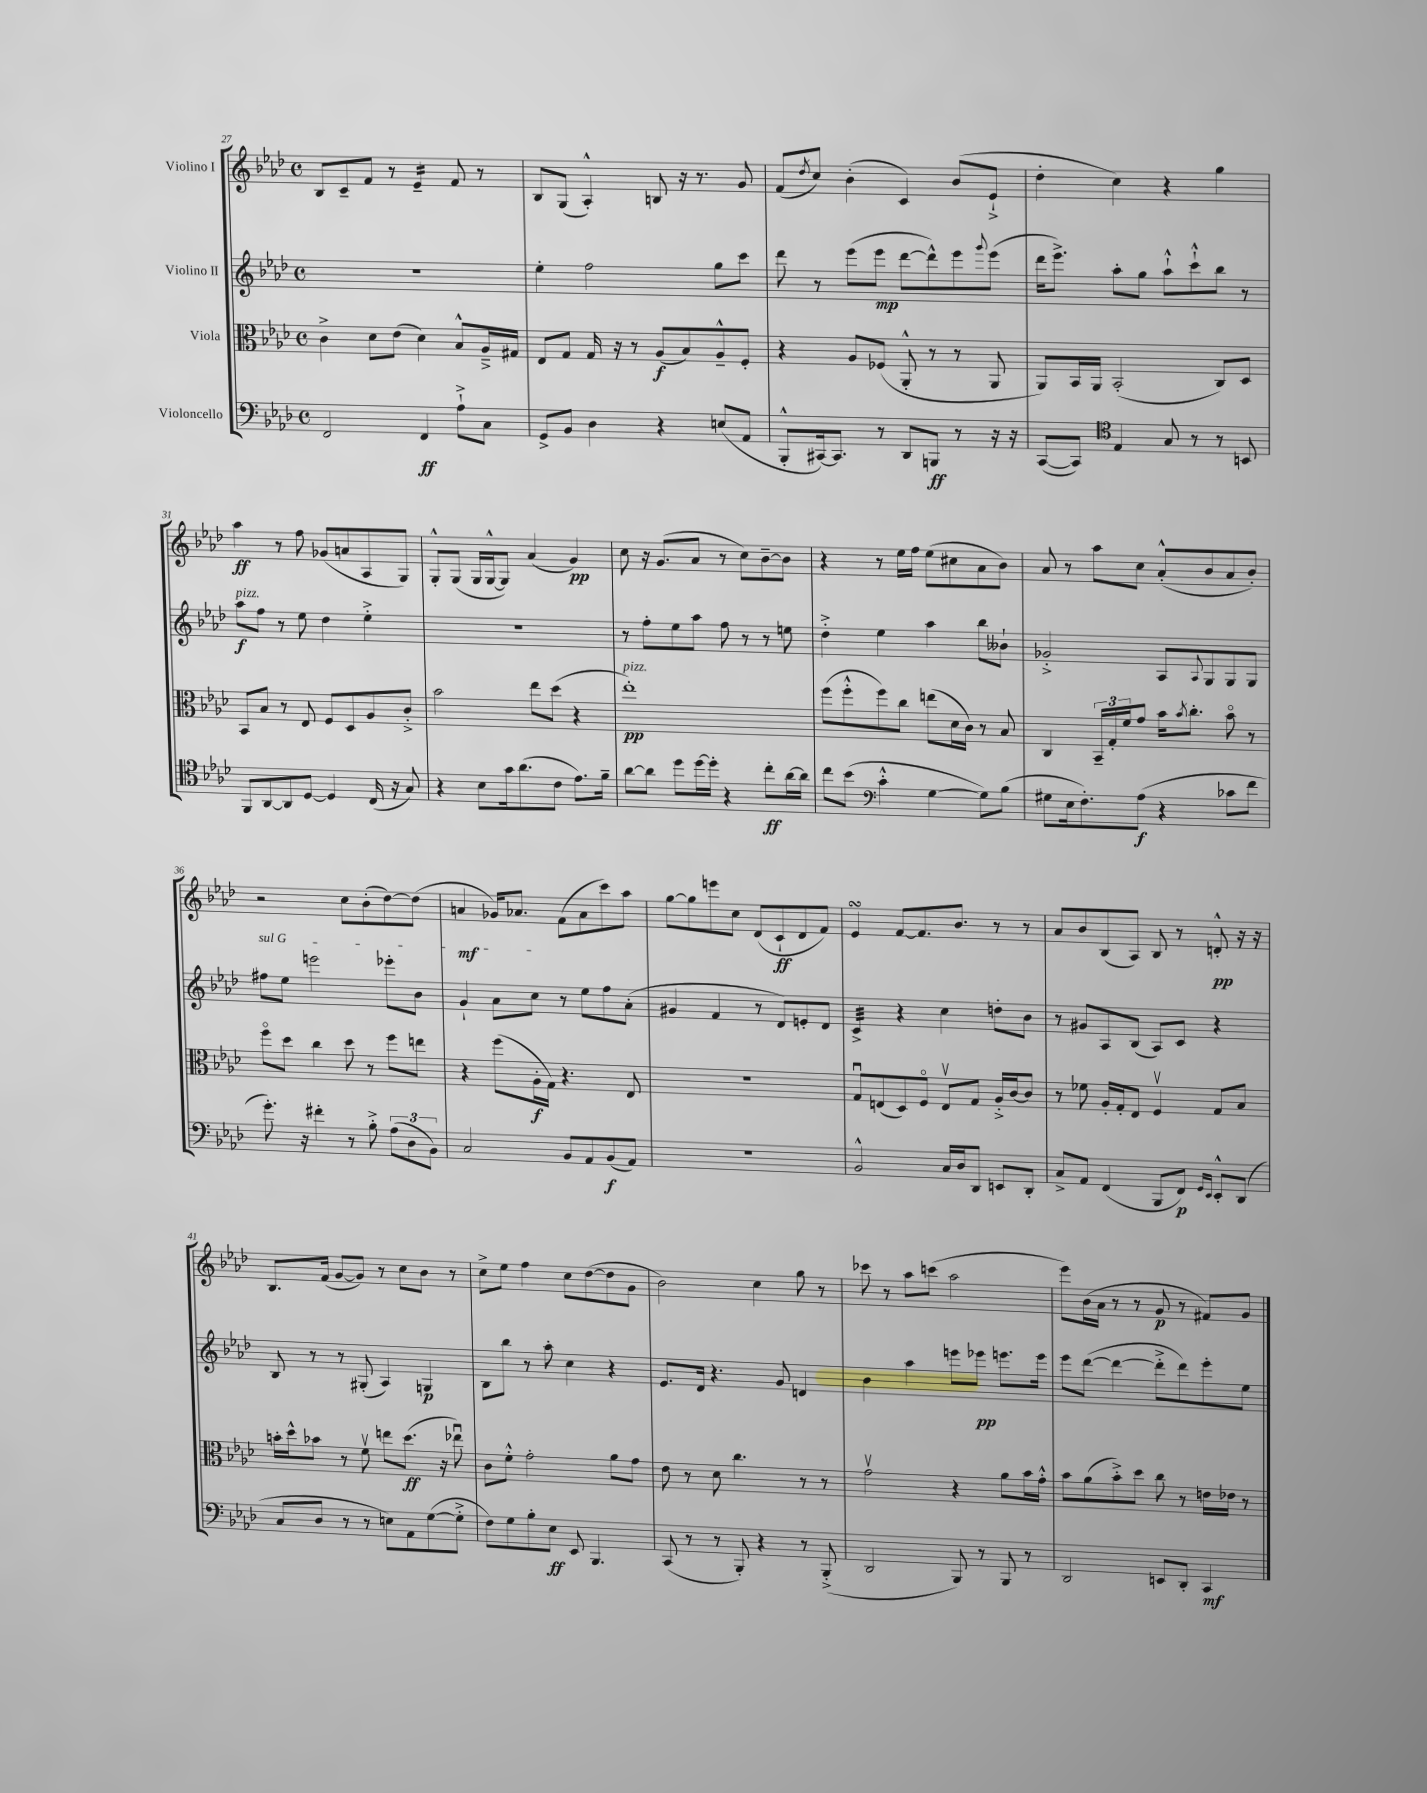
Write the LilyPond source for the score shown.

<<
\new StaffGroup <<
\new Staff = "s0" \with { instrumentName = "Violino I" } {
    \clef treble \key aes \major \defaultTimeSignature \time 4/4
    bes8 c'8-- f'8 r8 ees'4:16-- f'8 r8 |
    bes8 g8( aes4-.-^) b8 r16 r8. g'8 |
    f'8( \acciaccatura { des''8 } c''8) bes'4-.( c'4) bes'8( ees'8-!-> |
    des''4-. c''4) r4 g''4 |
    aes''4\ff r8 f''8 ges'8( a'8 aes8 g8) |
    g8-.-^ g8( g16 g16~-^ g8) aes'4( g'4\pp) |
    c''8 r16 g'8.( aes'8 r8 c''8) bes'8~-- bes'8 |
    r4 r8 ees''16 f''16 ees''8( cis''8 aes'8 bes'8) |
    aes'8 r8 aes''8 c''8 aes'8-.-^( bes'8 aes'8 bes'8-.) |
    r2 c''8 bes'8-.( des''8~) des''8( |
    a'4\mf ges'16) aes'8. f'8( aes'8 c'''8) aes''8 |
    g''8~ g''8 e'''8 c''8 des'8( c'8-!\ff des'8 f'8) |
    ees'4\turn f'8~ f'8. bes'8. r8 r8 |
    aes'8 bes'8 bes8( aes8) bes8 r8 d'8-.-^\pp r16 r16 |
    bes8. f'16( g'8~ g'8) r8 c''8 bes'8 r8 |
    c''8-> ees''8 f''4 c''8 des''8~( des''8 g'8 |
    bes'2) c''4 g''8 r8 |
    ces'''8 r8 aes''8 c'''8( aes''2 |
    ees'''8) bes'16( aes'16 r8 r8 g'8\p r8 fis'8) g'8 \bar "|." |
}
\new Staff = "s1" \with { instrumentName = "Violino II" } {
    \clef treble \key aes \major \defaultTimeSignature \time 4/4
    r1 |
    ees''4-. f''2 g''8 c'''8 |
    des'''8 r8 ees'''8( ees'''8\mp des'''8~ des'''8-^) ees'''8 \appoggiatura { g'''8 } ees'''8( |
    des'''16 ees'''8.->) aes''8-. g''8 aes''8-!-^ c'''8-!-^ bes''8 r8 |
    aes''8\f^\markup { \italic "pizz." } f''8 r8 ees''8 des''4 ees''4-.-> |
    R1 |
    r8 f''8-. ees''8 aes''8 f''8 r8 r8 e''8 |
    des''4-.-> ees''4 aes''4 bes''8 beses'8-! |
    ges'2-.-> aes8 \appoggiatura { aes8 } g8 g8 g8 |
    \once \override TextSpanner.bound-details.left.text = \markup { \italic "sul G" } fis''8\startTextSpan ees''8 e'''2 ees'''8-. bes'8 |
    g'4-! aes'8 c''8\stopTextSpan r8 ees''8 f''8 aes'8-.( |
    gis'4 f'4 r8 des'8) e'8-. des'8 |
    c'4:32-> r4 c''4 d''8-. bes'8 |
    r8 gis'8 aes8 bes8( aes8) c'8 r4 |
    bes8 r8 r8 gis8-.( aes4) g4\p |
    bes8 bes''8 r8 aes''8-. c''4 r4 |
    ees'8. des'16 r4. g'8 d'4 |
    bes'4 aes''4 e'''8 ees'''8\pp e'''8. e'''16 |
    ees'''8 des'''8~( des'''4~ des'''8-.-> des'''8) ees'''8-. ees''8 \bar "|." |
}
\new Staff = "s2" \with { instrumentName = "Viola" } {
    \clef alto \key aes \major \defaultTimeSignature \time 4/4
    c'4-> des'8 ees'8( des'4) bes8-^ aes16---> gis16 |
    ees8 g8 g16 r16 r8 aes8\f( bes8) aes8---^ f8-. |
    r4 aes8 fes8( aes,8-.-^ r8 r8 aes,8 |
    aes,8) bes,16 aes,16 bes,2-.( c8) des8 |
    bes,8 bes8 r8 ees8 f8 des8 aes8 c'8-.-> |
    bes'2 ees''8 des''8( r4 |
    ees''1-.\pp^\markup { \italic "pizz." }) |
    f''8( f''8-.-^ f''8) c''8 e''8( des'16 c'16) r8 bes8 |
    c4 \tuplet 3/2 { bes,16-- g16-. f'16 } g'8 bes'16 \acciaccatura { bes'8 } c''8.-. bes'8\flageolet r8 |
    f''8\flageolet des''8 c''4 des''8 r8 f''8 e''8 |
    r4 f''8( aes16-.\f g16) r4. ees8 |
    R1 |
    g8\downbow e8( des8) f8\flageolet e8\upbow g8 aes16-.-> c'16~ c'8 |
    r8 fes'8 aes16-. g16-. ees8 f4\upbow g8 bes8 |
    b'16-. des''16-^ bes'8 r8 f'8\upbow e''8 des''8.\ff( r16 ees''8\downbow) |
    c'8 f'8-.-^ g'2-. aes'8 g'8 |
    ees'8 r8 des'8 c''4. r8 r8 |
    g'2\upbow r4 aes'8 bes'16 g'16-.-^ |
    bes'8 aes'8( bes'8-.->) des''8 c''8 r8 e'16 ees'16 r8 \bar "|." |
}
\new Staff = "s3" \with { instrumentName = "Violoncello" } {
    \clef bass \key aes \major \defaultTimeSignature \time 4/4
    f,2 f,4\ff aes8-!-> c8 |
    g,8-> bes,8 des4 r4 e8( aes,8 |
    bes,,8-.-^ cis,16~) cis,8. r8 des,8 b,,8\ff r8 r16 r16 |
    c,8~( c,8) \clef tenor ees4 g8 r8 r8 b,8 |
    f,8 aes,8~ aes,8 des8~ des4 c16( r16 g8) |
    r4 bes8 g'16 aes'8.( c'8 ees'8.) f'16-- |
    aes'8~ aes'8 des''8 des''16~ des''16-. r4 c''8-.\ff aes'16~ aes'16 |
    c''8 bes'8( \clef bass c'4-.-^ g4~ g8) bes8( |
    gis8 ees16 f8.-.) aes8\f( r4 ces'8 f'8 |
    g'8.-.) r16 fis'4-. r8 bes8-.-> \tuplet 3/2 { aes8( des8 bes,8) } |
    c2 bes,8 aes,8 bes,8\f( aes,8) |
    R1 |
    bes,2-^ c16 des16 des,8 e,8 des,8-. |
    c8-> aes,8 f,4( bes,,8 f,8\p) \grace { g,16 ees,16 } ees,8-.-^ des,8( |
    c8 des8 r8 r8 e8) aes,8 g8~( g8-.-> |
    f8) g8 bes8-. ees8\ff ees,8 bes,,4. |
    c,8( r8 r8 bes,,8-.) r4 r8 bes,,8-.->( |
    des,2 bes,,8) r8 bes,,8 r8 |
    des,2 e,8 des,8-. c,4\mf \bar "|." |
}
>>
>>
\layout { \context { \Score currentBarNumber = #27 } }
